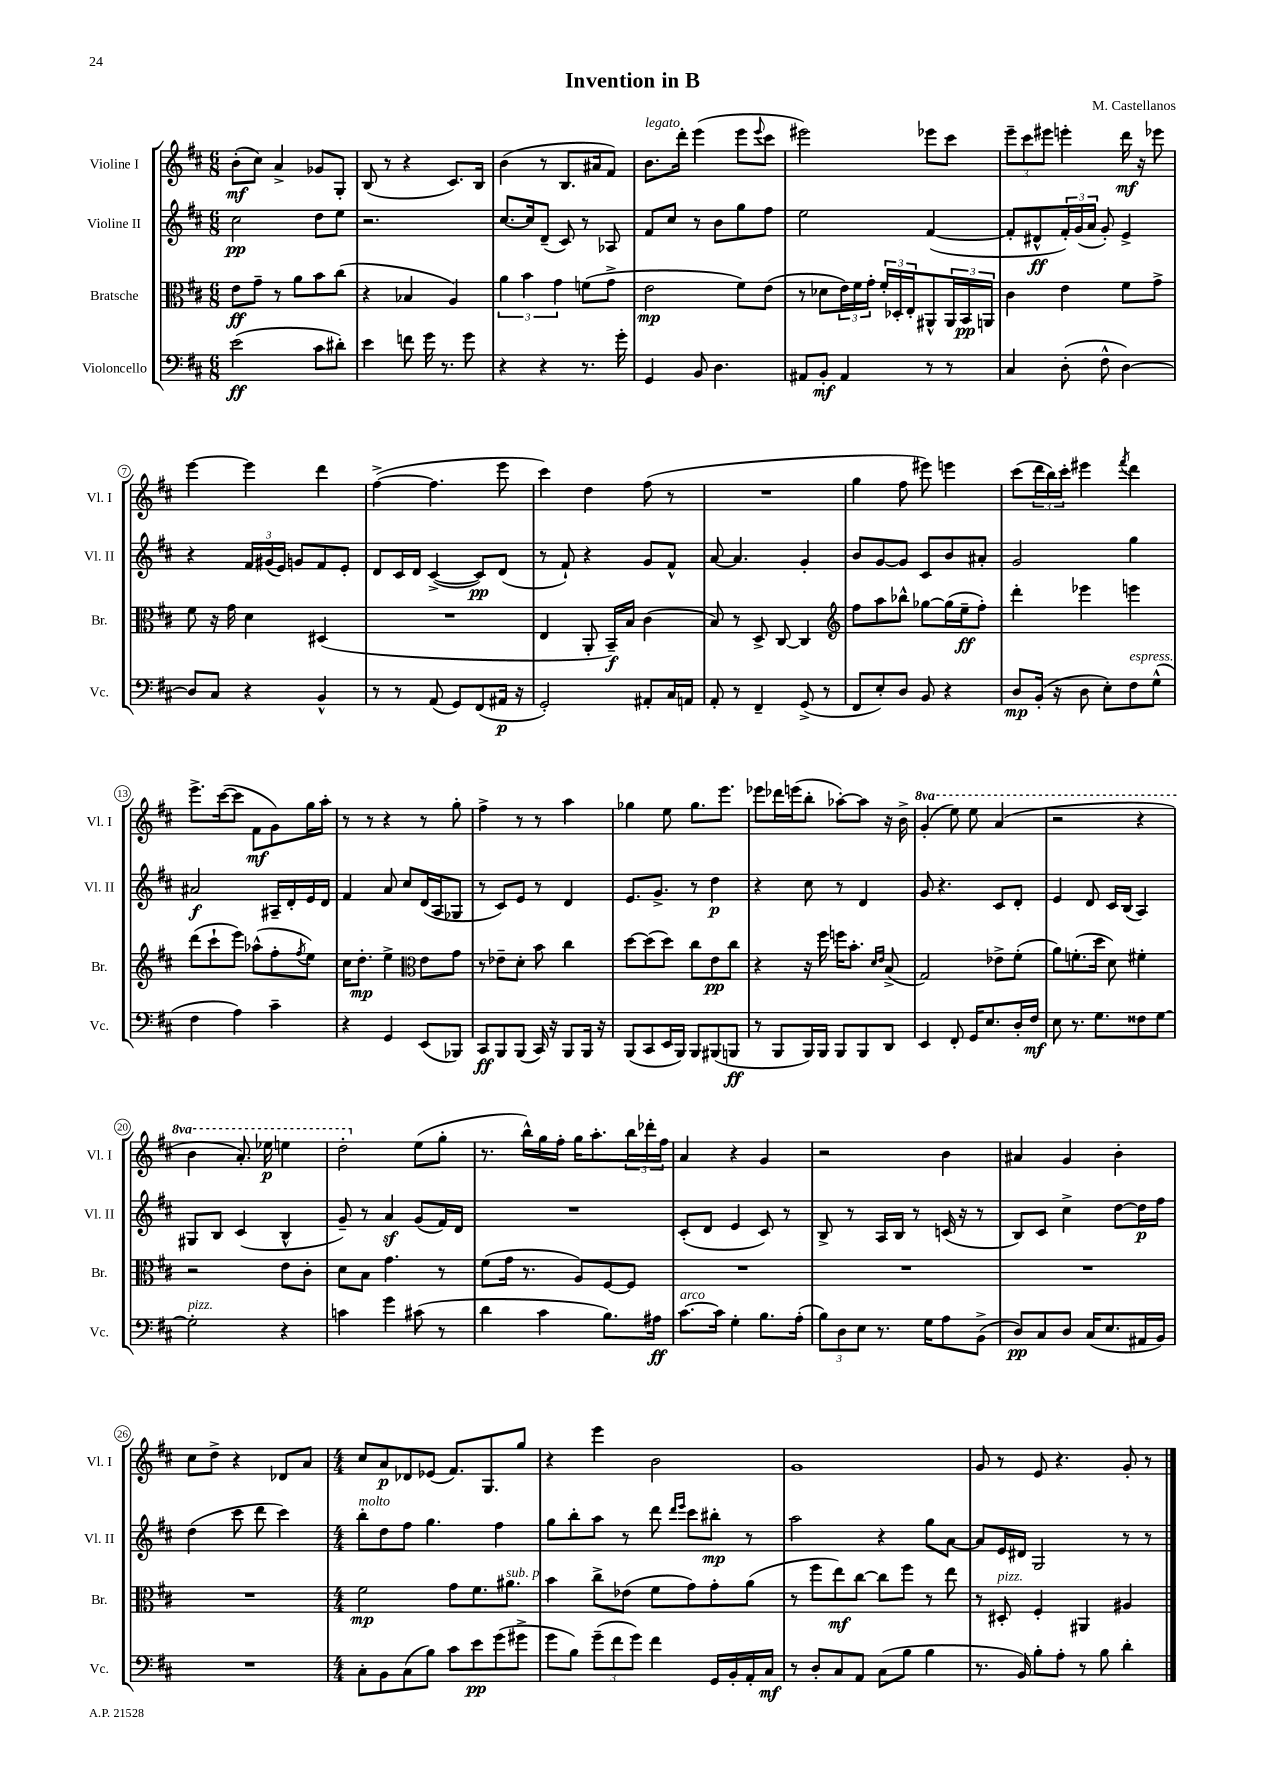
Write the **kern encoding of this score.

**kern	**kern	**kern	**kern
*staff4	*staff3	*staff2	*staff1
*clefF4	*clefC3	*clefG2	*clefG2
*k[f#c#]	*k[f#c#]	*k[f#c#]	*k[f#c#]
*M6/8	*M6/8	*M6/8	*M6/8
(2e\	8e\L	2cc#\	(8b'\L
.	8g~\J	.	8cc#\J)
.	8r	.	4a^/
.	8a\L	.	.
8c#\L	8b\	8dd\L	8g-/L
8d#'\J)	(8cc#\J	8ee\J	8G'/J
=	=	=	=
4e\	4r	2.r	(8B/
.	.	.	8r
8f\	4B-/	.	4r
16g\	.	.	.
8.r	.	.	.
.	4A/)	.	8.c#/L)
8g\	.	.	.
.	.	.	16B/Jk
=	=	=	=
4r	6a\	[8.cc#/L	(4b\
.	6b\	.	.
.	.	16cc#/]k	.
4r	.	(8d~/J	8r
.	6g\	.	.
.	.	8c#/)	8.B/L
8.r	(8f\L	8r	.
.	.	.	16a#/k
.	8g^\J	8A-/	8f#/J)
16g'\	.	.	.
=	=	=	=
4GG/	2e\	8f#/L	8.b\L
.	.	8cc#/J	.
.	.	.	16ddd'\Jk
8BB/	.	8r	(4eee\
4.D\	.	8b\L	.
.	8f#\L)	8gg\	8eee\L
.	.	.	8qqeee/
.	(8e\J	8ff#\J	8ccc#\J
=	=	=	=
8AA#/L	8r	2ee\	2eee#\)
8BB'/J	8d-\L	.	.
4AA#/	24e\L)	.	.
.	24f#\	.	.
.	24g'\JJ	.	.
.	24f#'/LL	.	.
.	24D-'/	.	.
.	24E'/J	.	.
8r	8AA#^^/	([4f#/	8eee-\L
8r	24AA#/L	.	8ccc#\J
.	24BB/	.	.
.	24AA/JJ	.	.
=	=	=	=
4C#/	4c#\	8f#'/]L	12eee~\L
.	.	.	12ccc#\
.	.	8d#^^/	.
.	.	.	12eee#\J
(8D'\	4e\	24f#'/L)	4eee'\
.	.	(24g/	.
.	.	24a/JJ	.
8F#^^\	.	8g'/)	.
[4D\)	8f#\L	4e^/	16ddd\
.	.	.	16r
.	8g^\J	.	8eee-\
=	=	=	=
8D/]L	8f#\	4r	[4eee\
8C#/J	16r	.	.
.	16g\	.	.
4r	4d\	24f#/LL	4eee\]
.	.	(24g#/	.
.	.	24e/JJ)	.
.	.	8g/L	.
4BB^^/	(4D#/	8f#/	4ddd\
.	.	8e'/J	.
=	=	=	=
8r	2.r	8d/L	([4ff#^\
8r	.	16c#/L	.
.	.	16d/JJ	.
(8AA/	.	([4c#^/	4.ff#\]
8GG/L)	.	.	.
(8FF#/	.	8c#/]L)	.
16AA#/Jk	.	(8d/J	8eee\
16r	.	.	.
=	=	=	=
2GG'/)	4E/	8r	4ccc#\)
.	.	8f#`/)	.
.	8AA'/	4r	4dd\
.	16BB~/LL)	.	.
.	16B/JJ	.	.
8AA#'/L	(4c#\	8g/L	(8ff#\
16C#/L	.	8f#^^/J	8r
16AA/JJ	.	.	.
=	=	=	=
8AA'/	8B/)	[8a/	2.r
8r	8r	4.a/]	.
4FF#~/	8D^/	.	.
.	[8C#/	.	.
(8GG^/	4C#/]	4g'/	.
8r	.	.	.
=	=	=	=
*	*clefG2	*	*
8FF#/L	8ff#\L	8b/L	4gg\
8E'/)	8aa\	[8g/	.
8D/J	8bb-^^\J	8g/]J	8ff#\
8BB/	[8gg-\L	8c#/L	8eee#\)
4r	(16gg-\]L	8b/	4eee\
.	16ee~\J	.	.
.	8ff#'\J)	8a#'/J	.
=	=	=	=
8D/L	4ddd'\	2g/	(8ccc#\L
(16BB'/Jk	.	.	24ddd\L
.	.	.	24bb\)
16r	.	.	.
.	.	.	24ccc#'\JJ
8D\	4eee-\	.	4eee#\
8E'\L)	.	.	.
.	.	.	8qfff#/
8F#\	4eee\	4gg\	4ddd\
(8G^^\J	.	.	.
=	=	=	=
4F#\	(8ddd\L	2a#/	8.eee^\L
.	8ccc#`\	.	.
.	.	.	([16ccc#\k
4A\)	8eee\J)	.	8ccc#\]J
.	(8aa-^^\L	.	8f#\L
4c#~\	8ff#'\	16A#~/LL	8g\)
.	.	16d'/	.
.	8qff#/	.	.
.	8ee\J)	16e/	16gg\L
.	.	16d/JJ	16aa'\JJ
=	=	=	=
4r	16cc#\LK	4f#/	8r
.	8.dd'\J	.	.
.	.	.	8r
4GG/	4ee^\	8a/	4r
.	.	8cc#/L	.
*	*clefC3	*	*
(8EE/L	8e\L	(16d/L	8r
.	.	16A/J	.
8BBB-/J)	8g\J	8G-/J	8gg'\
=	=	=	=
8CC#/L	8r	8r	4ff#^\
8BBB/	8e-~\L	8c#/L)	.
(8BBB/J	8d'\J	8e/J	8r
16CC#/)	8b\	8r	8r
16r	.	.	.
8BBB/L	4cc#\	4d/	4aa\
16BBB/Jk	.	.	.
16r	.	.	.
=	=	=	=
(8BBB/L	[8dd\L	8.e/L	4gg-\
8CC#/	(8dd\]	.	.
.	.	8.g^/J	.
16EE/L	8dd\J)	.	8ee\
16BBB/JJ)	.	.	.
8BBB/L	8cc#\L	8r	8.gg-\L
(8BBB#/	8e\	4dd\	.
.	.	.	8.eee\J
8BBB/J	8cc#\J	.	.
=	=	=	=
8r	4r	4r	8eee-\L
8BBB/L	.	.	16ddd-\L
.	.	.	(16eee\J
16BBB/L)	16r	8cc#\	8bb'\J
16BBB/JJ	16ff#\	.	.
8BBB/L	16ff\LK	8r	[8aa-'\L)
.	8.b'\J	.	.
8BBB/	.	4d/	8aa-\]J
.	16qqd/LL	.	.
.	16qqe/JJ	.	.
8DD/J	(8B^/	.	16r
.	.	.	16b^\
=	=	=	=
4EE/	2G/)	8g/	(4gg'/
.	.	4.r	.
8FF#'/	.	.	8eee\)
16GG/LK	.	.	8eee\
8.E/	.	.	.
.	8e-^\L	8c#/L	(4aa/
16D'/L	(8f#'\J	8d'/J	.
16F#/JJ	.	.	.
=	=	=	=
8E\	8a\L)	4e/	2r
8.r	(8.f'\	.	.
.	.	8d/	.
8.G\L	16dd\Jk	.	.
.	8d\)	16c#/LL	.
.	.	(16B/JJ	.
8F##\	4f#'\	4A/)	4r
[8G\J	.	.	.
=	=	=	=
2G'\]	2r	8G#/L	4bb\
.	.	8B/J	.
.	.	(4c#/	8.aa'/)
.	.	.	16eee-\
4r	8e\L	4B^^/	4eee\
.	8c#'\J	.	.
=	=	=	=
4c\	8d\L	8g~/)	2ddd'\
.	8B\J	8r	.
4g\	4.g\	4a/	.
(8c#\	.	(8g/L	(8ee\L
8r	8r	16f#/L)	8gg'\J
.	.	16d/JJ	.
=	=	=	=
4d\	(8f#\L	2.r	8.r
.	16g\Jk	.	.
.	8.r	.	16bb^^\LL)
4c#\	.	.	16gg\
.	.	.	16ff#'\JJ
.	8A/L)	.	16gg\LK
.	.	.	8.aa'\
8.B\L)	[8F#/	.	.
.	8F#/]J	.	24bb\L
.	.	.	24ddd-'\
16A#\Jk	.	.	.
.	.	.	24ff#\JJ
=	=	=	=
[8.c#\L	2.r	(8c#'/L	4a/
.	.	8d/J	.
16c#\]Jk	.	.	.
4G'\	.	4e/	4r
8.B\L	.	8c#/)	4g/
.	.	8r	.
(16A'\Jk	.	.	.
=	=	=	=
12B\L)	2.r	8B^/	2r
12D\	.	.	.
.	.	8r	.
12E\J	.	.	.
8.r	.	16A/LL	.
.	.	16B/JJ	.
.	.	8r	.
16G\LK	.	.	.
8A\	.	(16c/	4b\
.	.	16r	.
(8BB^\J	.	8r	.
=	=	=	=
8D/L)	2.r	8B/L)	4a#/
8C#/	.	8c#/J	.
8D/J	.	4cc#^\	4g/
(16C#/LK	.	.	.
8.E/	.	.	.
.	.	[8dd\L	4b'\
16AA#/L	.	16dd\]L	.
16BB/JJ)	.	16ff#\JJ	.
=	=	=	=
2.r	2.r	(4dd\	8cc#\L
.	.	.	8dd^\J
.	.	8ccc#\	4r
.	.	8ddd\	.
.	.	4ccc#\)	8d-/L
.	.	.	8a/J
=	=	=	=
*M4/4	*M4/4	*M4/4	*M4/4
8C#'\L	2f#\	8bb'\L	8cc#/L
8BB\	.	8dd\	8a/
(8C#\	.	8ff#\J	8d-/
8B\J)	.	4.gg\	(8e-/J
8c#\L	8g\L	.	8.f#/L)
8e\	8.f#\	.	.
.	.	.	8.G/
(8g\	.	4ff#\	.
.	8.a#\J	.	.
8g#^\J	.	.	8gg/J
=	=	=	=
8g\L	4b\	8gg\L	4r
8B\J)	.	8bb'\	.
(12g~\L	8cc#^\L	8aa\J	4eee\
12f#\	.	.	.
.	(8e-\J	8r	.
12g\J)	.	.	.
4f#\	8f#\L	8ddd\	2b\
.	.	16qqddd/LL	.
.	.	16qqeee/JJ	.
.	8g\)	8ccc#\L	.
16GG/LL	8g'\	8bb#'\J	.
16BB'/	.	.	.
16AA'/	(8a\J	8r	.
16C#/JJ	.	.	.
=	=	=	=
8r	8r	2aa\	1g
8D'/L	8ff#\L	.	.
8C#/	8ee\)	.	.
8AA/J	[8cc#\J	.	.
(8C#\L	8cc#\]L	4r	.
8B\J	8ff#\J	.	.
4B\	8r	8gg\L	.
.	8ee\	[8a\J	.
=	=	=	=
8.r	8r	8a/]L	8g/
.	8D#'/	16e/L	8r
16BB/)	.	16d#/JJ	.
8B'\L	4F#'/	2G/	8e/
8A'\J	.	.	4.r
8r	4AA#/	.	.
8B\	.	.	.
4d'\	4A#/	8r	8g'/
.	.	8r	8r
==	==	==	==
*-	*-	*-	*-
